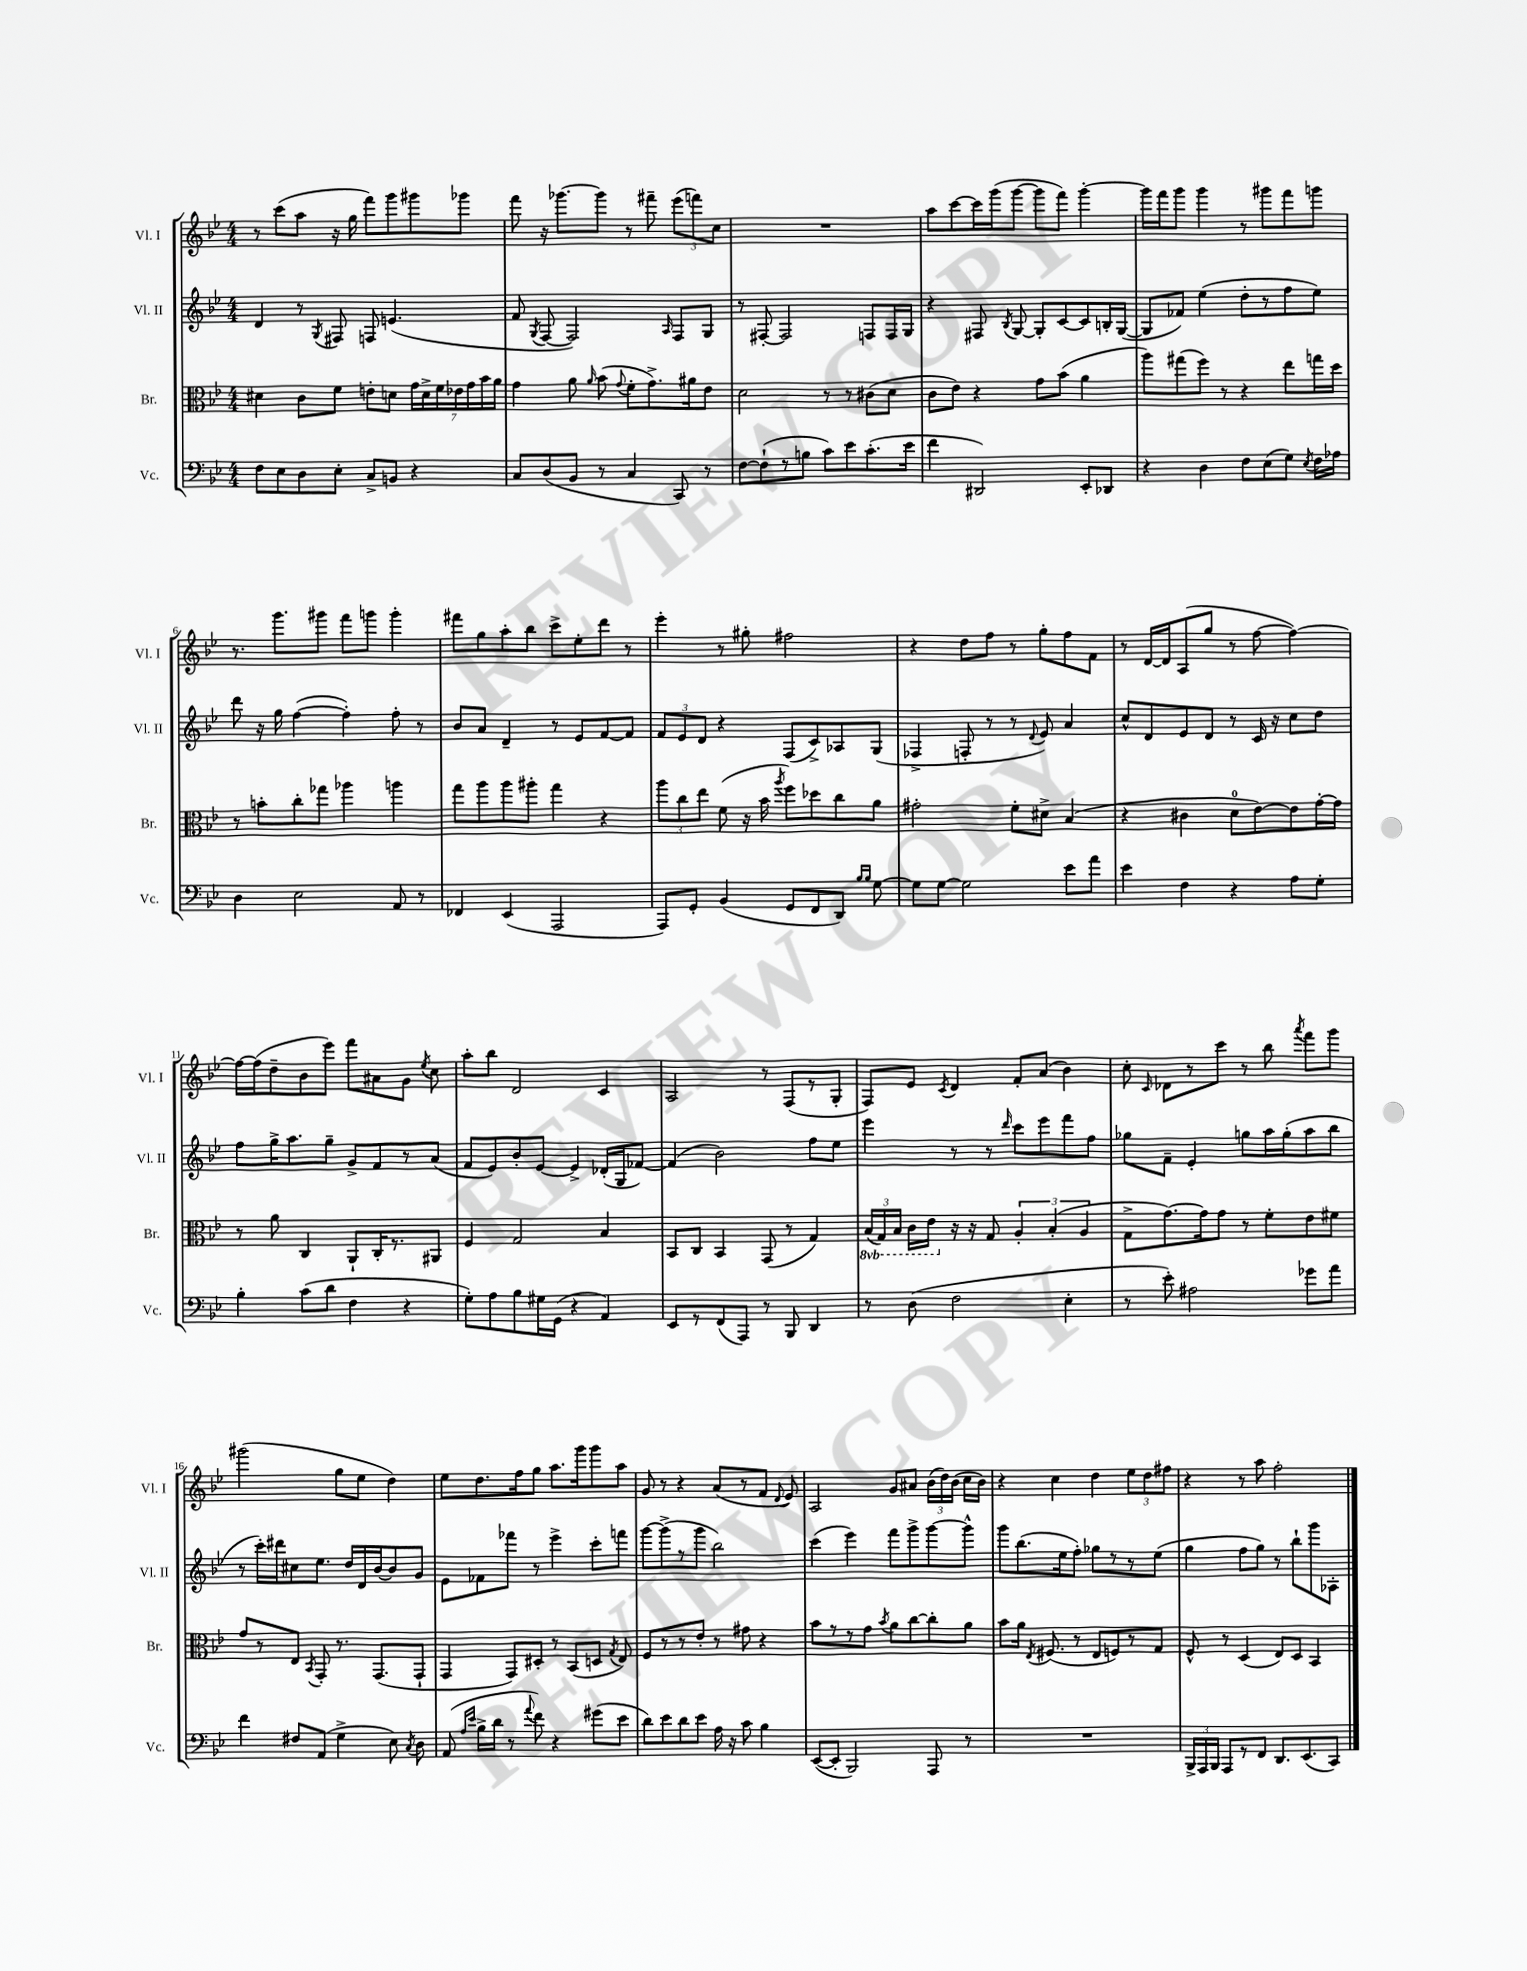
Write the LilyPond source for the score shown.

<<
\new StaffGroup <<
\new Staff = "s0" \with { instrumentName = "Vl. I" shortInstrumentName = "Vl. I" } {
    \clef treble \key bes \major \numericTimeSignature \time 4/4
    \autoBeamOff r8 c'''8[( a''8] r16 g''16 f'''8[) g'''8 gis'''8 ges'''8] |
    f'''8 r16 ges'''8.[~ ges'''8] r8 fis'''8-- \tuplet 3/2 { ees'''8[( f'''8) c''8] } |
    R1 |
    a''8[ c'''8~ c'''16 g'''16( g'''8]~ g'''8[ f'''8]) g'''4~-. |
    g'''16[ f'''16 g'''8] g'''4 r8 gis'''8[ f'''8 g'''8] |
    r8. g'''8.[ gis'''8] f'''8[ g'''8] g'''4-. |
    fis'''8[ g''8 a''8-. bes''8] c'''8[-> ees''8-. d'''8] r8 |
    ees'''4-. r8 gis''8-. fis''2 |
    r4 d''8[ f''8] r8 g''8[-. f''8 f'8] |
    r8 d'16[~ d'16 a8( g''8] r8 f''8~ f''4~) |
    f''16[~ f''16( d''8-- bes'8 ees'''8]) f'''8[ ais'8 g'8] \acciaccatura { ees''8 } c''8 |
    a''8[-. bes''8] d'2 c'4 |
    a2 r8 f8[( r8 g8]-. |
    f8[) ees'8] \acciaccatura { c'8 } d'4 f'8[-. a'8]( bes'4) |
    c''8-. \grace { c'16 } des'8[ r8 c'''8] r8 bes''8 \acciaccatura { a'''8 } f'''8[ g'''8] |
    gis'''2( g''8[ ees''8] d''4) |
    ees''8[ d''8. f''16 g''8] a''8.[ g'''16 g'''8 a''8] |
    g'8 r8 r4 a'8[( r8 f'8] \appoggiatura { d'8 } ees'8) |
    a2 g'8[ ais'8] \tuplet 3/2 { bes'16[( d''16) bes'16]( } c''16[ bes'16]) |
    r4 c''4 d''4 \tuplet 3/2 { ees''8[ d''8 fis''8] } |
    r4 r8 a''8 f''2-. \bar "|." |
}
\new Staff = "s1" \with { instrumentName = "Vl. II" shortInstrumentName = "Vl. II" } {
    \clef treble \key bes \major \numericTimeSignature \time 4/4
    \autoBeamOff d'4 r8 \acciaccatura { g8 } fis8 f8 e'4.( |
    f'8 \acciaccatura { g8 } f8~ f2) \grace { a16 } f8[ g8] |
    r8 fis8~-. fis2 f8[ f16 g16] |
    r4 fis8 \acciaccatura { bes8 } g8~ g8[-. c'8~ c'8 b16-. g16]~( |
    g8[ fes'8]) ees''4( d''8[-. r8 f''8 ees''8]) |
    d'''8 r16 g''16 f''4~( f''4-.) f''8-. r8 |
    bes'8[ a'8] d'4-- r8 ees'8[ f'8~ f'8] |
    \tuplet 3/2 { f'8[ ees'8 d'8] } r4 f8[( c'8->) aes8 g8]( |
    fes4-> f8-. r8 r8 \appoggiatura { d'8 } ees'8) a'4 |
    c''8[-^ d'8 ees'8 d'8] r8 c'16 r16 c''8[ d''8] |
    f''8[ g''16-> a''8. g''8]-- g'8[-> f'8 r8 a'8]( |
    f'8[ ees'8) bes'8-. ees'8]~ ees'4-> des'16[-.( g16 fes'8]~) |
    fes'4( bes'2) f''8[ ees''8] |
    ees'''4 r8 r8 \grace { d'''16 } c'''8[ ees'''8 f'''8 f''8] |
    ges''8[ f'8]-- ees'4-. g''8[ a''16 g''16-.( a''8 bes''8] |
    r8 c'''16[-.) dis'''16 cis''8 ees''8.] d''16[ d'16 bes'16~ bes'8 g'8] |
    ees'8[ fes'8 fes'''8] r8 ees'''4-> c'''8[-. f'''8] |
    g'''8[~ g'''8->( r8 g'''8] bes''2) |
    c'''4( ees'''4) f'''8[ g'''8-> g'''8~ g'''8]-^ |
    g'''8[ bes''8.( ees''16 f''8]-.) ges''8[ r8 r8 ees''8]( |
    g''4 f''8[ g''8]) r8 bes''8[-! g'''8 aes8]-. \bar "|." |
}
\new Staff = "s2" \with { instrumentName = "Br." shortInstrumentName = "Br." } {
    \clef alto \key bes \major \numericTimeSignature \time 4/4 \set Staff.ottavationMarkups = #ottavation-simple-ordinals
    \autoBeamOff dis'4 c'8[ f'8] e'8[-. d'8] \tuplet 7/4 { g'16[ d'16-> f'16 ees'16 g'16 bes'16 a'16] } |
    g'4 a'8 \grace { a'16 } bes'8( \appoggiatura { g'8 } f'8[-. g'8.->) ais'16 ees'8] |
    d'2 r8 r8 cis'8[( d'8] |
    c'8[ ees'8]) r4 g'8[ bes'8]( a'4 |
    a''8[) gis''8( f''8]) r8 r4 ees''8[ g''16 d''16] |
    r8 b'8[-. c''8-. ges''8] aes''4 a''4 |
    g''8[ a''8 a''8 ais''8]-. g''4 r4 |
    \tuplet 3/2 { a''8[ c''8 ees''8] } f'8( r16 bes'16 \acciaccatura { a''8 } f''8[) des''8 c''8 a'8] |
    gis'2-. f'8[-. dis'8]-> bes4( |
    r4 cis'4 d'8[-0 ees'8~) ees'8 g'16~-. g'16] |
    r8 a'8 c4 a,8[-! c16-. r8. ais,8] |
    f4 g2 bes4 |
    bes,8[ c8] bes,4 g,8( r8 g4) |
    \tuplet 3/2 { \ottava #-1 bes,16[( g,16) bes,16] } c16[ ees16] \ottava #0 r16 r16 g8 \tuplet 3/2 { a4-. bes4-.( a4 } |
    g8[-> g'8.~) g'16 g'8] r8 f'8[-. ees'8 fis'8] |
    g'8[ r8 ees8] \acciaccatura { bes,8 } g,8-. r8. g,8.[( g,8]-! |
    g,4 g,8[) dis8]-. r8 bes,8[( d8] \acciaccatura { g8 } ees8) |
    f8[ r8 r8 ees'8]-. r8 gis'8 r4 |
    bes'8[ r8 r8 g'8] \acciaccatura { bes'8 } a'8[ c''8~ c''8-. a'8] |
    bes'8[ a'16] \acciaccatura { ees8 } fis8.( r8 ees8[ f8) r8 g8] |
    f8-^ r8 d4( ees8[) d8] bes,4 \bar "|." |
}
\new Staff = "s3" \with { instrumentName = "Vc." shortInstrumentName = "Vc." } {
    \clef bass \key bes \major \numericTimeSignature \time 4/4
    \autoBeamOff f8[ ees8 d8 ees8]-. c8[-> b,8] r4 |
    c8[ d8( bes,8] r8 c4 c,8) r8 |
    f8[~ f8-!( r8 b8] c'8[) ees'8 c'8.-.( ees'16] |
    f'4 dis,2) ees,8[-. des,8] |
    r4 d4 f8[ ees8( g8]) \acciaccatura { ees8 } f16[ aes16] |
    d4 ees2 a,8 r8 |
    fes,4 ees,4( a,,2 |
    a,,8[) g,8]-. bes,4( g,8[ f,8 d,8]) \grace { bes16[ bes16] } g8~ |
    g8[ g8]~ g2 ees'8[ a'8] |
    ees'4 f4 r4 a8[ g8]-. |
    bes4-. c'8[( d'8] f4 r4 |
    g8[-.) a8 bes8 gis16 g,16]( r4 a,4) |
    ees,8[ r8 f,8( a,,8]) r8 bes,,8 d,4 |
    r8 d8( f2 ees4-. |
    r8 ees'8-.) ais2 ges'8[ a'8] |
    f'4 fis8[ a,8]( g4-> ees8) \acciaccatura { c8 } d8 |
    a,8( \grace { a16[ ees'16] } bes16[-> d'16] r8 \appoggiatura { a'8 } f'8) r4 gis'8[( ees'8] |
    d'8[) ees'8 d'8 ees'8] a16 r16 c'8 bes4 |
    ees,8[~( ees,8]-. bes,,2) a,,8 r8 |
    R1 |
    \tuplet 3/2 { bes,,16[-> a,,16 bes,,16] } a,,8[ r8 f,8] d,8.[ ees,8.( c,8]) \bar "|." |
}
>>
>>
